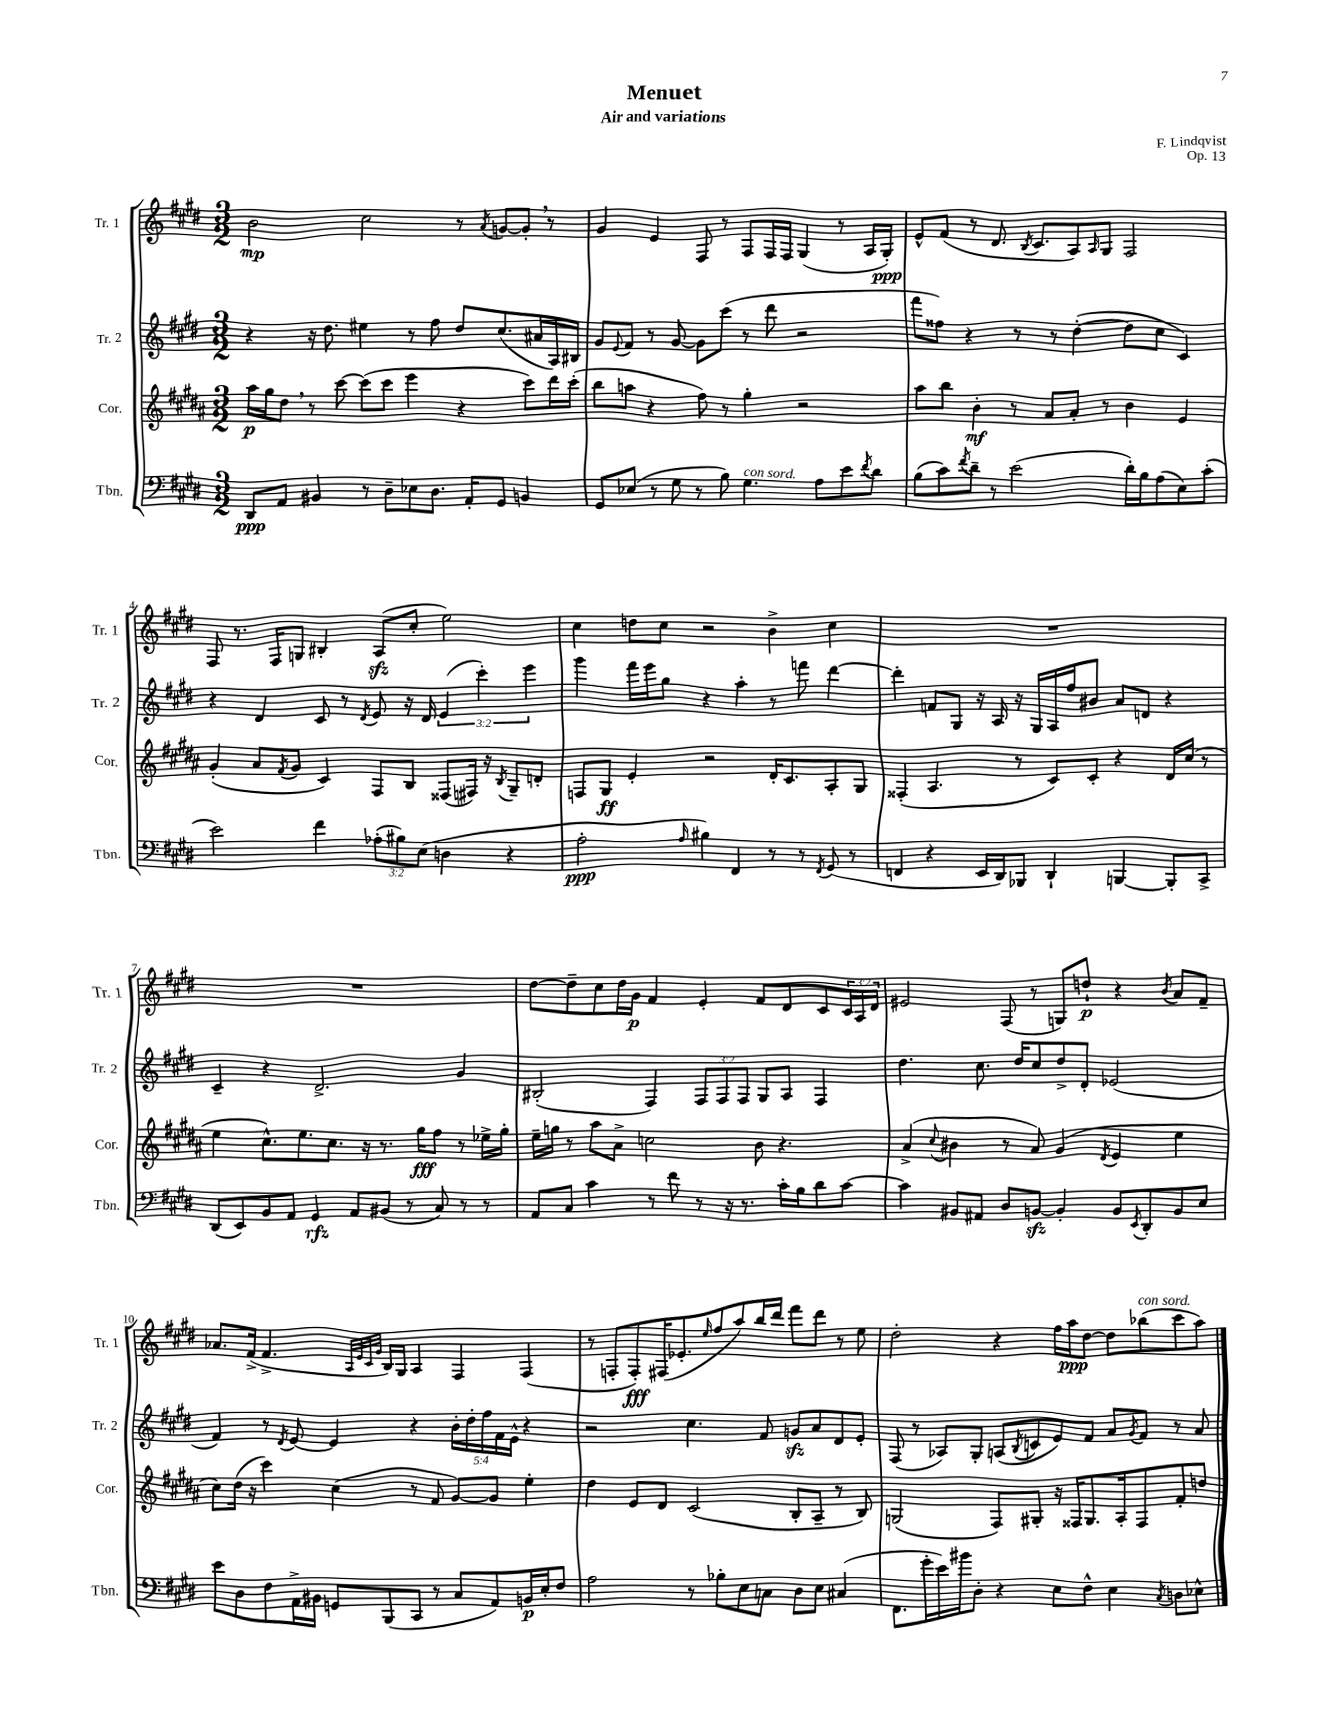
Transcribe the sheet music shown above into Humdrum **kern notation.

**kern	**dynam	**kern	**dynam	**kern	**kern	**dynam
*part4	*part4	*part3	*part3	*part2	*part1	*part1
*staff4	*staff4	*staff3	*staff3	*staff2	*staff1	*staff1
*I"Tbn.	*	*I"Cor.	*	*I"Tr. 2	*I"Tr. 1	*
*I'Tbn.	*	*I'Cor.	*	*I'Tr. 2	*I'Tr. 1	*
*clefF4	*	*clefG2	*	*clefG2	*clefG2	*
*k[f#c#g#d#]	*	*k[f#c#g#d#a#]	*	*k[f#c#g#d#]	*k[f#c#g#d#]	*
*M3/2	*	*M3/2	*	*M3/2	*M3/2	*
=1	=1	=1	=1	=1	=1	=1
8DD#/L	ppp	16aa#\LL	p	4r	2b\	mp
.	.	16gg#\J	.	.	.	.
8AA/J	.	8dd#,\J	.	.	.	.
4BB#X/	.	8r	.	16r	.	.
.	.	.	.	8.dd#\	.	.
.	.	[8ccc#\	.	.	.	.
8r	.	(8ccc#\L]	.	4ee#X\	2cc#\	.
8D#~\L	.	8ccc#\J	.	.	.	.
8E-X\	.	4eee\	.	8r	.	.
8.D#\J	.	.	.	8ff#\	.	.
.	.	4r	.	8dd#/L	8r	.
16AA'/KL	.	.	.	.	.	.
.	.	.	.	.	8qa/	.
8GG#/J	.	.	.	(8.cc#/	[8gn/L	.
4BBn/	.	8ccc#\L)	.	.	8g',/J]	.
.	.	.	.	16a#X/L	.	.
.	.	16ddd#\L	.	16A/)	8r	.
.	.	(16ccc#'\JJ	.	16B#X/JJ	.	.
=2	=2	=2	=2	=2	=2	=2
8GG#/L	.	8bb\L	.	8g#/L	4g#/	.
.	.	.	.	8qqe/	.	.
(8E-X/J	.	8aan\J	.	8f#/J	.	.
8r	.	4r	.	8r	4e/	.
8G#\	.	.	.	[8g#/	.	.
8r	.	8ff#\)	.	8g#\L]	8F#/	.
8B\)	.	8r	.	(8ccc#\J	8r	.
!LO:TX:a:i:t=con sord.	!	!	!	!	!	!
4.G#\	.	4gg#'\	.	8r	8F#/L	.
.	.	.	.	8ddd#\	16F#/L	.
.	.	.	.	.	16F#/JJ	.
.	.	2r	.	2r	(4G#/	.
8A\L	.	.	.	.	.	.
8e\	.	.	.	.	8r	.
8qf#/	.	.	.	.	.	.
8d#\J	.	.	.	.	16A/LL	.
.	.	.	.	.	16G#'/JJ)	ppp
=3	=3	=3	=3	=3	=3	=3
(8B\L	.	8aa#\L	.	8fff#\L	8e^^/L	.
8c#\)	.	8bb\J	.	8ff##X\J)	(8f#/J	.
8qf#/	.	.	.	.	.	.
8d#~\J	.	4b'\	mf	4r	8r	.
8r	.	.	.	.	8.d#/	.
(2e\	.	8r	.	8r	.	.
.	.	.	.	.	8qB/	.
.	.	.	.	.	8.c#/L	.
.	.	8a#/L	.	8r	.	.
.	.	8a#'/J	.	([4dd#'\	8A/)	.
.	.	.	.	.	16qqA/	.
.	.	8r	.	.	8G#/J	.
16d#'\LL)	.	4b\	.	8dd#\L]	2F#/	.
16B\J	.	.	.	.	.	.
(8A\	.	.	.	8cc#\J	.	.
8E\)	.	4e/	.	4c#/)	.	.
(8c#'\J	.	.	.	.	.	.
!!LO:LB:g=z
=4	=4	=4	=4	=4	=4	=4
2e\)	.	(4g#'/	.	4r	8F#/	.
.	.	.	.	.	8.r	.
.	.	8a#/L	.	4d#/	.	.
.	.	.	.	.	16F#/KL	.
.	.	8qf#/	.	.	.	.
.	.	8g#/J	.	.	8Gn/J	.
4f#\	.	4c#/)	.	8c#/	4B#X'/	.
.	.	.	.	8r	.	.
.	.	.	.	8qd#/	.	.
(12A-X'\L	.	8F#/L	.	8e/	(8Azz/L	.
12B#X\)	.	.	.	.	.	.
.	.	8B/J	.	16r	8cc#'/J	.
(12E\J	.	.	.	.	.	.
.	.	.	.	16d#/	.	.
4Dn\	.	(8F##X/L	.	(6e/	2ee\)	.
.	.	16F#X/Jk)	.	.	.	.
.	.	.	.	6ccc#'\)	.	.
.	.	16r	.	.	.	.
.	.	8qB/	.	.	.	.
4r	.	8G#~/L	.	.	.	.
.	.	.	.	6eee\	.	.
.	.	8dn'/J	.	.	.	.
=5	=5	=5	=5	=5	=5	=5
2A'\	ppp	8Fn/L	.	4ggg#\	4cc#\	.
.	.	8G#/J	ff	.	.	.
.	.	4e'/	.	16fff#\LL	8ddn\L	.
.	.	.	.	16eee\J	.	.
.	.	.	.	8gg#\J	8cc#\J	.
16qqA/	.	.	.	.	.	.
4B#X\)	.	2r	.	4r	2r	.
4FF#/	.	.	.	4aa'\	.	.
8r	.	16d#'/KL	.	8r	4b^\	.
.	.	8.c#/	.	.	.	.
8r	.	.	.	8fffn\	.	.
8qFF#/	.	.	.	.	.	.
(8GG#/	.	8A#'/	.	[4ddd#\	4cc#\	.
8r	.	8G#/J	.	.	.	.
=6	=6	=6	=6	=6	=6	=6
4FFn/	.	(4F##X'/	.	4ddd#'\]	1.r	.
4r	.	4.A#/	.	8fn/L	.	.
.	.	.	.	8G#/J	.	.
16EE/LL	.	.	.	16r	.	.
16DD#/J)	.	.	.	16A/	.	.
8BBB-X/J	.	8r	.	16r	.	.
.	.	.	.	16G#/LL	.	.
4DD#`/	.	8c#/L)	.	16A/	.	.
.	.	.	.	16ff#/J	.	.
.	.	8c#'/J	.	8b#X/J	.	.
[4BBBn/	.	4r	.	8a/L	.	.
.	.	.	.	8dn/J	.	.
8BBB'/L]	.	16d#/LL	.	4r	.	.
.	.	(16cc#/JJ	.	.	.	.
8CC#^/J	.	8r	.	.	.	.
!!LO:LB:g=z
=7	=7	=7	=7	=7	=7	=7
(8DD#/L	.	4ee\	.	4c#~/	1.r	.
8EE/)	.	.	.	.	.	.
8BB/	.	8.cc#^^\L)	.	4r	.	.
8AA/J	.	.	.	.	.	.
.	.	8.ee\	.	.	.	.
4GG#/	rfz	.	.	2.d#^/	.	.
.	.	8.cc#\J	.	.	.	.
8AA/L	.	.	.	.	.	.
.	.	16r	.	.	.	.
(8BB#X/J	.	8.r	.	.	.	.
8r	.	.	.	.	.	.
.	.	16gg#\KL	fff	.	.	.
8C#/)	.	8ff#\J	.	.	.	.
8r	.	8r	.	4g#/	.	.
8r	.	16ee-X^\LL	.	.	.	.
.	.	16gg#'\JJ	.	.	.	.
=8	=8	=8	=8	=8	=8	=8
8AA/L	.	16ee~\LL	.	(2B#X'/	[8dd#\L	.
.	.	16ggn\JJ	.	.	.	.
8C#/J	.	8r	.	.	8dd#~\]	.
4c#\	.	8aa#\L	.	.	8cc#\	.
.	.	8a#^\J	.	.	16dd#\L	.
.	.	.	.	.	16g#\JJ	p
8r	.	2ccn\	.	4F#/)	4f#/	.
8f#\	.	.	.	.	.	.
8r	.	.	.	12F#/L	4e'/	.
.	.	.	.	12F#/	.	.
16r	.	.	.	.	.	.
.	.	.	.	12F#/J	.	.
8.r	.	.	.	.	.	.
.	.	8b\	.	8G#/L	8f#/L	.
16c#'\LL	.	4.r	.	8A/J	8d#/	.
16B\J	.	.	.	.	.	.
8d#\	.	.	.	4F#/	8c#/	.
[8c#\J	.	.	.	.	24c#/L	.
.	.	.	.	.	24A/	.
.	.	.	.	.	24d#/JJ	.
=9	=9	=9	=9	=9	=9	=9
4c#\]	.	(4a#^/	.	4.dd#\	2e#X/	.
.	.	8qqcc#/	.	.	.	.
8BB#X/L	.	4b#X\	.	.	.	.
8AA#X/J	.	.	.	8.cc#\	.	.
8D#/L	.	8r	.	.	(8F#/	.
.	.	.	.	16dd#/KL	.	.
[8BBnzz/J	.	8a#/)	.	8cc#/	8r	.
4BB'/]	.	(4g#/	.	8dd#^/	8Gn/L)	.
.	.	.	.	8d#'/J	8ddn`/J	p
.	.	8qd#/	.	.	.	.
8BB/L	.	4e/	.	(2e-X/	4r	.
8qEE/	.	.	.	.	.	.
8DD#'/	.	.	.	.	.	.
.	.	.	.	.	8qb/	.
8BB/	.	4ee\	.	.	8a/L	.
8E/J	.	.	.	.	8f#~/J	.
!!LO:LB:g=z
=10	=10	=10	=10	=10	=10	=10
8e\L	.	8cc#\L)	.	4f#/)	8.a-X/L	.
8D#\	.	(16dd#\Jk	.	.	.	.
.	.	16r	.	.	(16f#^/Jk	.
8F#\	.	4ccc#\)	.	8r	4.f#^/	.
.	.	.	.	8qd#/	.	.
16AA^\L	.	.	.	[8e/	.	.
16BB#X\JJ	.	.	.	.	.	.
8GGn/L	.	(4cc#\	.	4e/]	.	.
.	.	.	.	.	32qqA/LLL	.
.	.	.	.	.	32qqe/	.
.	.	.	.	.	32qqc#/	.
.	.	.	.	.	32qqg#/JJJ	.
(8BBB/	.	.	.	.	16B/LL)	.
.	.	.	.	.	16G#/JJ	.
8CC#/J	.	8r	.	4r	4A/	.
8r	.	8f#/	.	.	.	.
8C#/L	.	[8g#/L)	.	20b'\LL	4F#/	.
.	.	.	.	20dd#'\	.	.
.	.	.	.	20ff#\	.	.
8AA/)	.	8g#/J]	.	.	.	.
.	.	.	.	20f#\	.	.
.	.	.	.	20e^^\JJ	.	.
16BBn/L	p	4ee'\	.	4r	(4F#/	.
16E'/J	.	.	.	.	.	.
8F#/J	.	.	.	.	.	.
=11	=11	=11	=11	=11	=11	=11
2A\	.	4dd#\	.	2r	8r	.
.	.	.	.	.	8Fn'/L	.
.	.	8e/L	.	.	8F'/)	fff
.	.	8d#/J	.	.	(16F#X/K	.
.	.	.	.	.	8.e-X'/	.
8r	.	(2c#/	.	4.cc#\	.	.
.	.	.	.	.	16qqee/	.
8B-X'\L	.	.	.	.	8ff#/	.
8E\	.	.	.	.	8aa/)	.
8Cn\J	.	.	.	8f#/	16bb/L	.
.	.	.	.	.	16ddd#/JJ	.
8D#\L	.	8B'/L	.	8gnzz/L	8fff#\L	.
8E\J	.	8A#~/J	.	8a/	8ddd#\J	.
(4C#X/	.	8r	.	8d#/	8r	.
.	.	8B/)	.	8e'/J	8ee\	.
=12	=12	=12	=12	=12	=12	=12
8.FF#\L	.	(2Gn/	.	(8F#/	2dd#'\	.
.	.	.	.	8r	.	.
16g#'\L	.	.	.	.	.	.
16e\)	.	.	.	8A-X/L)	.	.
16b#X\J	.	.	.	.	.	.
8D#'\J	.	.	.	8G#'/J	.	.
4r	.	8F#/L)	.	(8An/L	4r	.
.	.	.	.	8qB/	.	.
.	.	8G#X'/J	.	8cn/	.	.
8E\L	.	16r	.	8e/)	16ff#\LL	.
.	.	16F##X/KL	.	.	16aa\J	ppp
8F#^^\J	.	8.G#/	.	8f#/J	[8dd#\J	.
4E\	.	.	.	8a/L	8dd#\L]	.
.	.	16A#'/k	.	.	.	.
.	.	.	.	8qg#/	.	.
!	!	!	!	!	!LO:TX:a:i:t=con sord.	!
.	.	8F##/	.	8f#/J	(8bb-X\	.
8qC#/	.	.	.	.	.	.
8Dn\L	.	8f#'/	.	8r	8ccc#\	.
8E-X^^\J	.	8ddn/J	.	8a/	8aa\J)	.
==	==	==	==	==	==	==
*-	*-	*-	*-	*-	*-	*-
